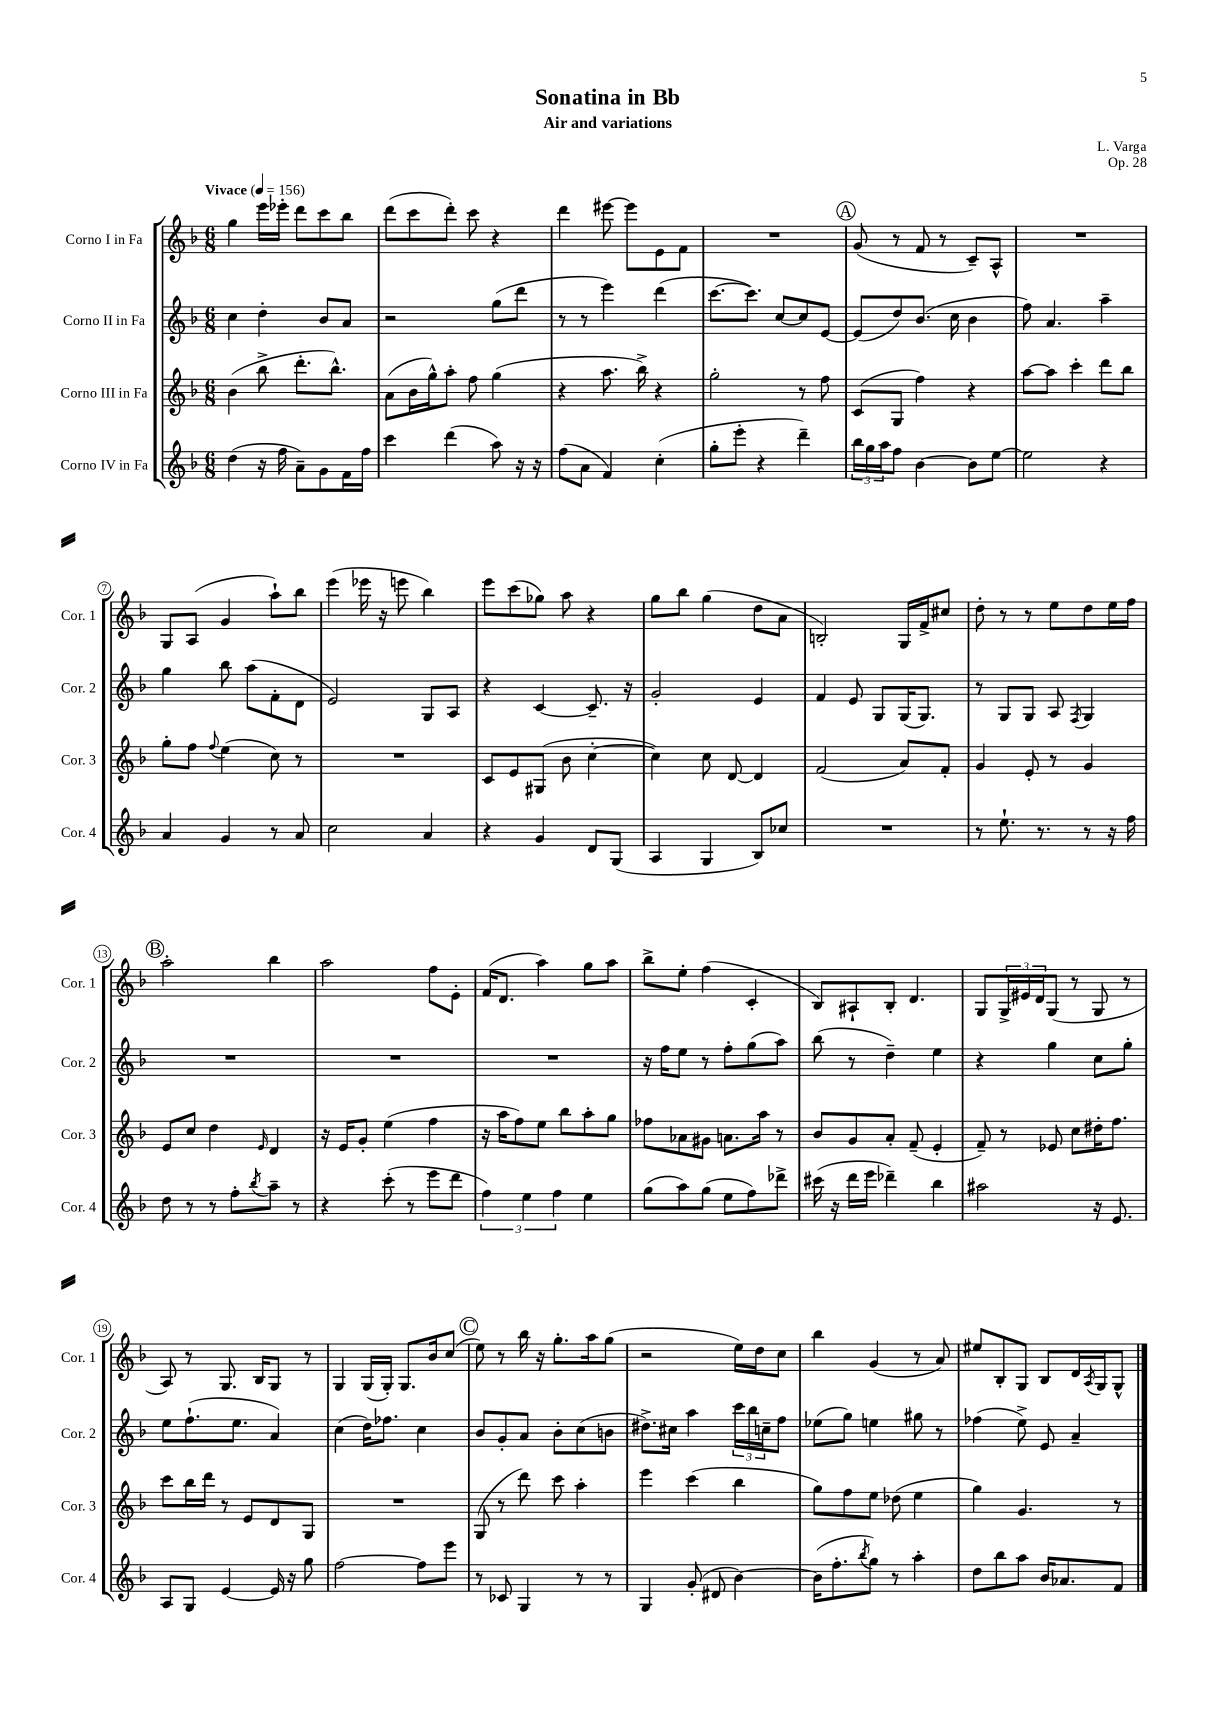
\header { title = "Sonatina in Bb" composer = "L. Varga" subtitle = "Air and variations" opus = "Op. 28" }
<<
\new StaffGroup <<
\new Staff = "s0" \with { instrumentName = "Corno I in Fa" shortInstrumentName = "Cor. 1" } {
    \clef treble \key f \major \numericTimeSignature \time 6/8 \tempo "Vivace" 4 = 156
    g''4 e'''16 ees'''16-. d'''8 c'''8 bes''8 |
    d'''8( c'''8 d'''8-.) c'''8 r4 |
    d'''4 eis'''8~ eis'''8 e'8 f'8 |
    R2. |
    \mark \markup { \circle "A" } g'8( r8 f'8 r8 c'8--) a8-^ |
    R2. |
    g8 a8( g'4 a''8-!) bes''8 |
    e'''4( ees'''16 r16 e'''8 bes''4) |
    e'''8 c'''8( ges''8) a''8 r4 |
    g''8 bes''8 g''4( d''8 a'8 |
    b2-.) g16 f'16-> cis''8 |
    d''8-. r8 r8 e''8 d''8 e''16 f''16 |
    \mark \markup { \circle "B" } a''2-. bes''4 |
    a''2 f''8 e'8-. |
    f'16( d'8. a''4) g''8 a''8 |
    bes''8-> e''8-. f''4( c'4-. |
    bes8) ais8-! bes8-. d'4. |
    g8 \tuplet 3/2 { g16-> eis'16 d'16 } g8( r8 g8 r8 |
    a8) r8 g8. bes16 g8 r8 |
    g4 g16( g16-.) g8. bes'16 c''8( |
    \mark \markup { \circle "C" } e''8) r8 bes''16 r16 g''8.-. a''16 g''8( |
    r2 e''16) d''16 c''8 |
    bes''4 g'4( r8 a'8) |
    eis''8 bes8-. g8 bes8 d'16 \acciaccatura { a8 } g16 g8-^ \bar "|." |
}
\new Staff = "s1" \with { instrumentName = "Corno II in Fa" shortInstrumentName = "Cor. 2" } {
    \clef treble \key f \major \numericTimeSignature \time 6/8
    c''4 d''4-. bes'8 a'8 |
    r2 g''8( d'''8 |
    r8 r8 e'''4) d'''4( |
    c'''8.~ c'''8.) c''8~ c''8 e'8~ |
    \mark \markup { \circle "A" } e'8( d''8) bes'8.( c''16 bes'4 |
    f''8) a'4. a''4-- |
    g''4 bes''8 a''8( f'8-. d'8 |
    e'2) g8 a8 |
    r4 c'4~ c'8.-- r16 |
    g'2-. e'4 |
    f'4 e'8 g8 g16( g8.) |
    r8 g8 g8 a8 \acciaccatura { f8 } g4 |
    \mark \markup { \circle "B" } R2. |
    R2. |
    R2. |
    r16 f''16 e''8 r8 f''8-. g''8( a''8) |
    bes''8( r8 d''4--) e''4 |
    r4 g''4 c''8 g''8-. |
    e''8 f''8.-!( e''8. a'4) |
    c''4( d''16) fes''8. c''4 |
    \mark \markup { \circle "C" } bes'8 g'8-. a'8 bes'8-. c''8( b'8 |
    dis''8.->) cis''16 a''4 \tuplet 3/2 { c'''16 bes''16 c''16-- } f''8 |
    ees''8( g''8) e''4 gis''8 r8 |
    fes''4( e''8->) e'8 a'4-- \bar "|." |
}
\new Staff = "s2" \with { instrumentName = "Corno III in Fa" shortInstrumentName = "Cor. 3" } {
    \clef treble \key f \major \numericTimeSignature \time 6/8
    bes'4( bes''8-> d'''8.-. bes''8.-^) |
    a'8( bes'16 g''16-^) a''8-. f''8 g''4( |
    r4 a''8. bes''16->) r4 |
    g''2-. r8 f''8 |
    \mark \markup { \circle "A" } c'8( g8 f''4) r4 |
    a''8~ a''8 c'''4-. d'''8 bes''8 |
    g''8-. f''8 \appoggiatura { f''8 } e''4( c''8) r8 |
    R2. |
    c'8 e'8 gis8( bes'8 c''4~-. |
    c''4) c''8 d'8~ d'4 |
    f'2( a'8) f'8-. |
    g'4 e'8-. r8 g'4 |
    \mark \markup { \circle "B" } e'8 c''8 d''4 \grace { e'16 } d'4 |
    r16 e'16 g'8-. e''4( f''4 |
    r16 a''16 f''8) e''8 bes''8 a''8-. g''8 |
    fes''8 aes'8 gis'8 a'8. a''16 r8 |
    bes'8 g'8 a'8-. f'8--( e'4-. |
    f'8--) r8 ees'8 c''8 dis''16-. f''8. |
    c'''8 bes''16 d'''16 r8 e'8 d'8 g8 |
    R2. |
    \mark \markup { \circle "C" } g8( r8 d'''8) c'''8 a''4-. |
    e'''4 c'''4( bes''4 |
    g''8) f''8 e''8 des''8( e''4 |
    g''4) g'4. r8 \bar "|." |
}
\new Staff = "s3" \with { instrumentName = "Corno IV in Fa" shortInstrumentName = "Cor. 4" } {
    \clef treble \key f \major \numericTimeSignature \time 6/8
    d''4( r16 f''16 a'8--) g'8 f'16 f''16 |
    c'''4 d'''4( a''8) r16 r16 |
    f''8( a'8 f'4) c''4-.( |
    g''8-. e'''8-. r4 d'''4--) |
    \mark \markup { \circle "A" } \tuplet 3/2 { bes''16 g''16 a''16 } f''8 bes'4~ bes'8 e''8~ |
    e''2 r4 |
    a'4 g'4 r8 a'8 |
    c''2 a'4 |
    r4 g'4 d'8 g8( |
    a4 g4 bes8) ces''8 |
    R2. |
    r8 e''8.-! r8. r8 r16 f''16 |
    \mark \markup { \circle "B" } d''8 r8 r8 f''8-. \acciaccatura { bes''8 } a''8-- r8 |
    r4 c'''8-.( r8 e'''8 d'''8 |
    \tuplet 3/2 { f''4) e''4 f''4 } e''4 |
    g''8( a''8) g''8( e''8 f''8) des'''8-> |
    cis'''16( r16 d'''16 e'''16 des'''4--) bes''4 |
    ais''2 r16 e'8. |
    a8 g8 e'4~ e'16 r16 g''8 |
    f''2~ f''8 e'''8 |
    \mark \markup { \circle "C" } r8 ces'8 g4 r8 r8 |
    g4 g'8-.( dis'8 bes'4~) |
    bes'16( f''8.-. \acciaccatura { bes''8 } g''8) r8 a''4-. |
    d''8 bes''8 a''8 bes'16 aes'8. f'8 \bar "|." |
}
>>
>>
\layout { \context { \Score \override BarNumber.stencil = #(make-stencil-circler 0.1 0.3 ly:text-interface::print) } }
